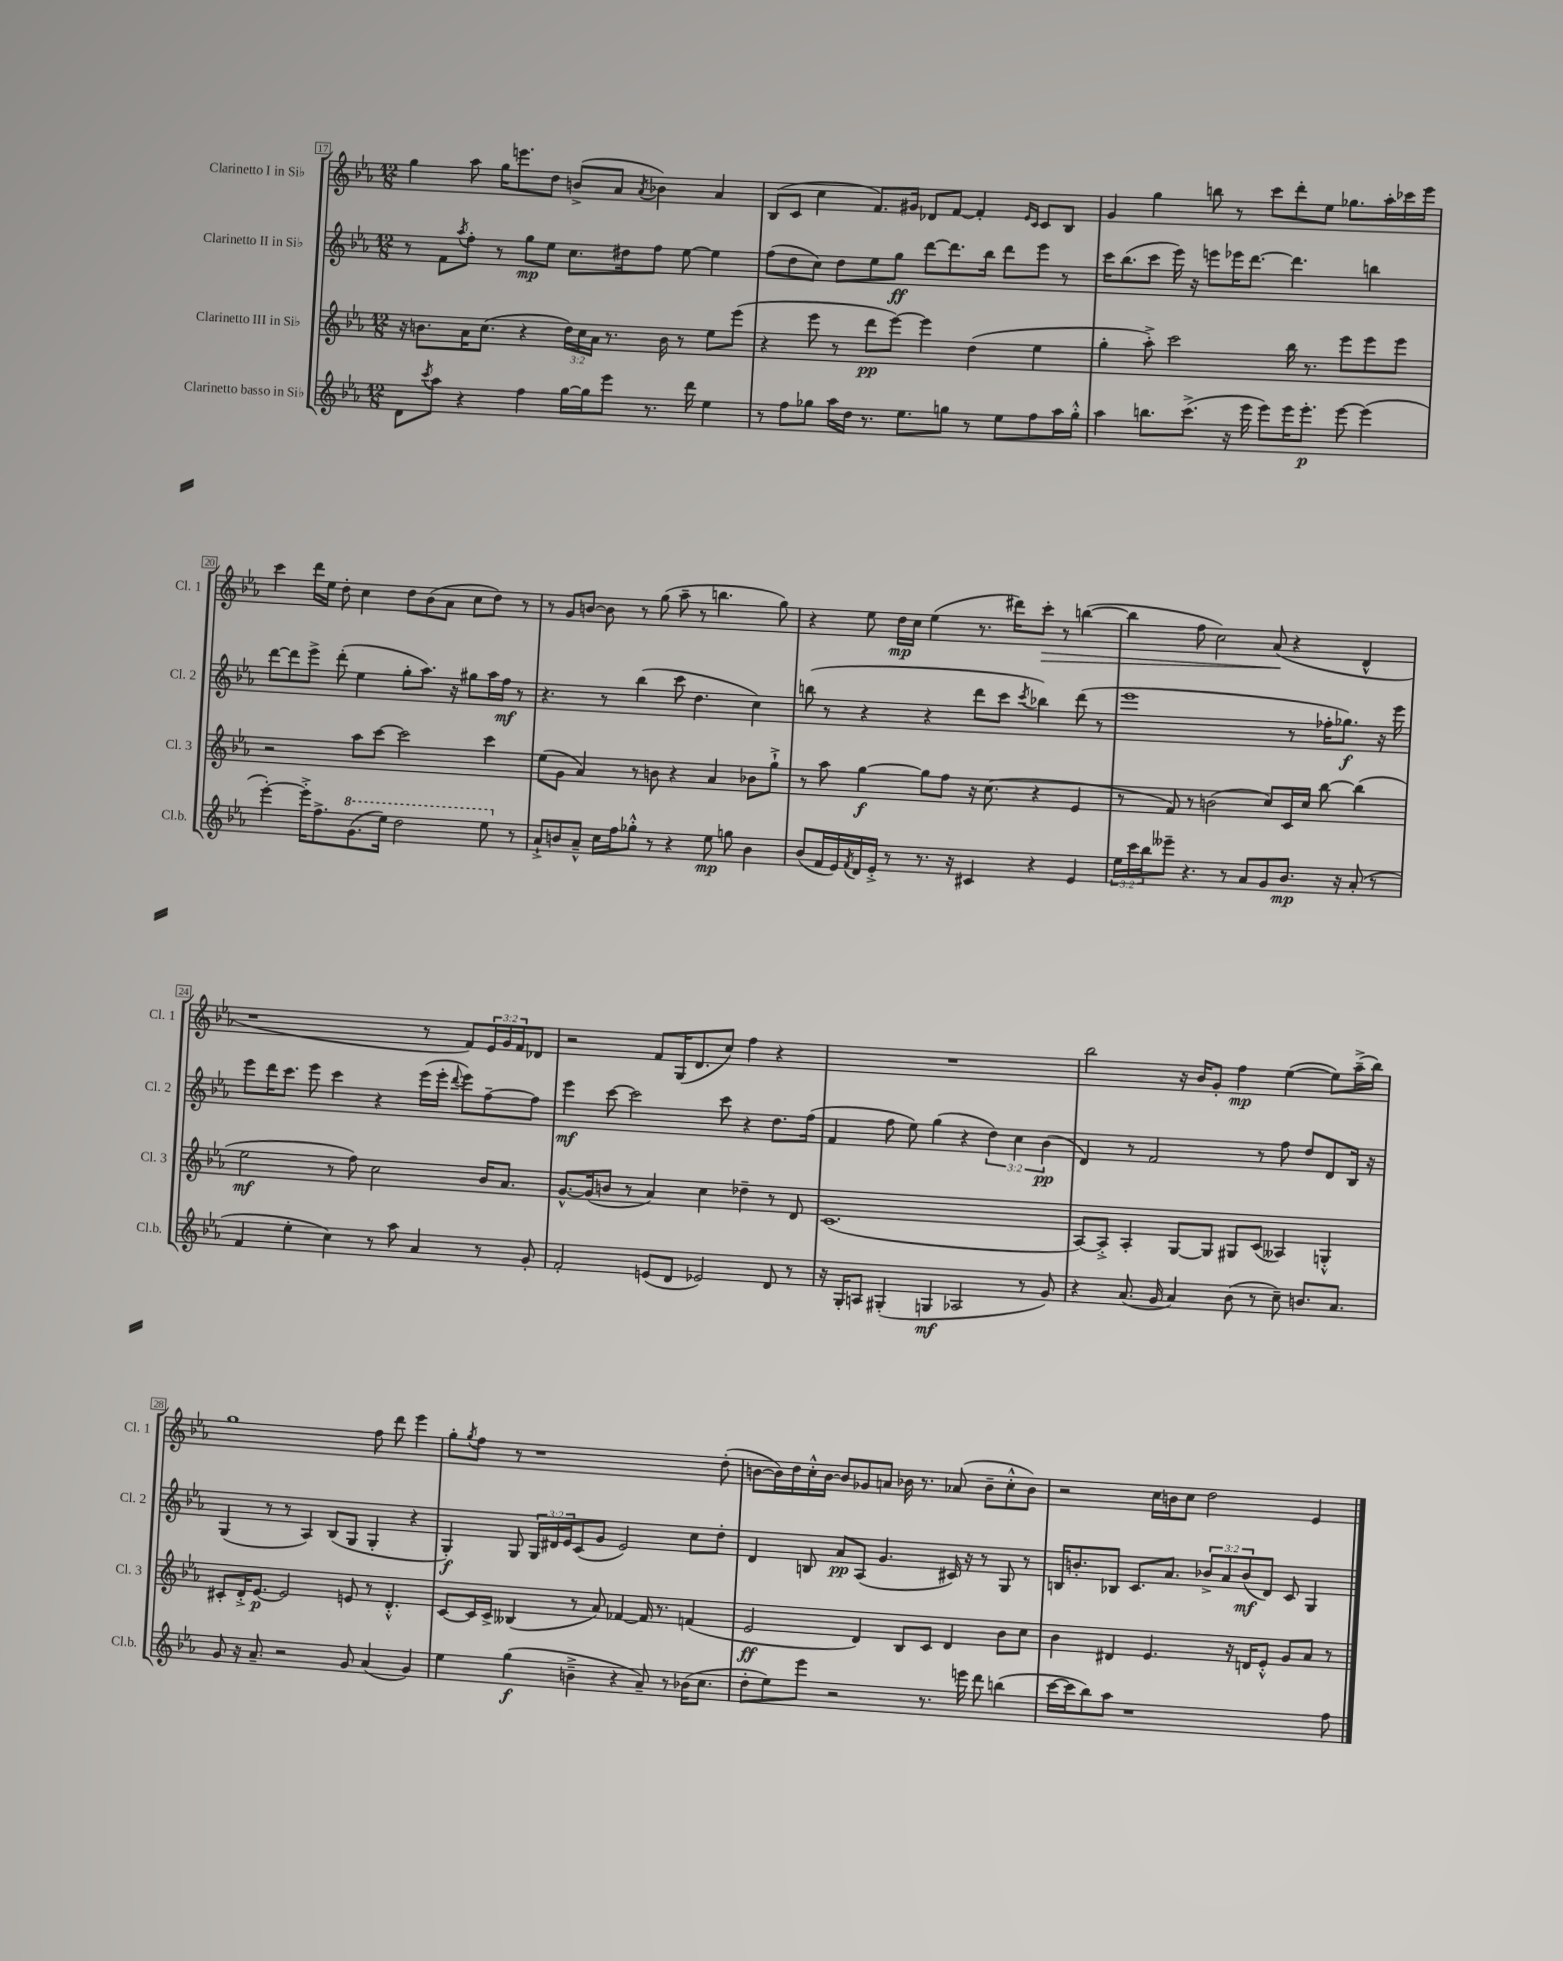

**kern	**kern	**kern	**kern
*staff4	*staff3	*staff2	*staff1
*clefG2	*clefG2	*clefG2	*clefG2
*k[b-e-a-]	*k[b-e-a-]	*k[b-e-a-]	*k[b-e-a-]
*M12/8	*M12/8	*M12/8	*M12/8
8d	16r	8r	4gg
.	8.b	.	.
8qccc	.	.	.
8aa-	.	8f	.
.	.	8qaa-	.
4r	16a-	8ff'	8aa-
.	(8.cc	.	.
.	.	8r	16gg
.	.	.	8.eee
4ff	4r	8gg	.
.	.	8ee-	8dd
[16gg	24dd)	8.cc	(8b^
.	24cc	.	.
16gg]	.	.	.
.	24a-	.	.
8eee-	8.r	.	8a-
.	.	16dd#	.
.	.	.	8qa-
8.r	.	8ff	4b-)
.	16b	.	.
.	8r	[8ee-	.
16ddd	.	.	.
4ee-	8ee-	4ee-]	4a-
.	(8eee-	.	.
=	=	=	=
8r	4r	(8ff	(8B-
8ff	.	8dd	8c
8gg-	8eee-	8cc)	4cc
16aa-	8r	8dd	.
16dd	.	.	.
8.r	8ddd	8ee-	8.f)
.	[8eee-)	8gg	.
8.ee-	.	.	16g#
.	4eee-]	[8ddd	8d-
8gg	.	8.ddd]	[8f
8r	(4dd	.	4f']
.	.	16bb-	.
8ee-	.	8ddd	.
.	.	.	16qqe-
.	.	.	16qqc
8ff	4ee-	8eee-	8c
16aa-	.	8r	8B-
16gg'^^	.	.	.
=	=	=	=
4aa-	4gg'	16ccc	4g
.	.	(8.bb-	.
8.bb	8aa-'^)	8ccc	4gg
.	2ccc	16eee-)	.
(8.ccc^	.	16r	.
.	.	8eee	8bb
16r	.	16eee-	8r
16eee-	.	[8.ddd	.
8eee-)	.	.	8ccc
16eee-	16bb-	4.ddd]	8ddd'
8.eee-'	8.r	.	.
.	.	.	8ee-
[8eee-	8eee-	.	8.gg-
(4eee-]	8eee-	4bb	.
.	.	.	16aa-'
.	8eee-	.	16ccc-
.	.	.	16eee-
=	=	=	=
[4eee-')	2r	[8ddd	4ccc
.	.	8ddd]	.
16eee-'^]	.	8eee-^	16ddd
8.ff^	.	.	16ee-
.	.	(8ddd'	8dd'
(8.gg	8aa-	4ee-	4cc
.	[8ccc	.	.
16eee-)	.	.	.
2ddd	2ccc]	8gg'	8dd
.	.	8.aa-)	(8b-
.	.	.	8a-
.	.	16r	.
.	.	8gg#	8cc
8eee-	4ccc	16aa-	8dd)
.	.	16ff	.
8r	.	8r	8r
=	=	=	=
8a-`^	(8ee-	4.r	8r
8b	8g	.	8g
8a-~^^	4a-)	.	[8b
16cc	.	8r	8b]
16ff	.	.	.
8gg-'^^	8r	(4bb-	8r
8r	8b	.	(8gg
4r	4r	8ccc	8aa-~
.	.	4.dd	8r
8ee-	4a-	.	4.bb
8gg	.	.	.
4b	8b-	4cc)	.
.	8gg`^	.	8gg)
=	=	=	=
(8b-	8r	(8bb	4r
16f	8aa-	8r	.
16e-)	.	.	.
8qf	.	.	.
16d	[4gg	4r	8ee-
16e-'^	.	.	.
8r	.	.	16dd
.	.	.	16cc
8.r	8gg]	4r	(4ee-
.	8ff	.	.
16r	.	.	.
4c#	16r	8ddd	8.r
.	(8.cc	.	.
.	.	8ccc	.
.	.	.	16ddd#)
.	.	8qccc	.
4r	4r	4bb-)	8ccc'
.	.	.	8r
4e-	4e-	(8ddd	([4bb
.	.	8r	.
=	=	=	=
24ee-	8r	1eee-	4bb]
24ccc	.	.	.
24bb-	.	.	.
8eee--~	8f)	.	.
4.r	8r	.	8ff
.	(2b	.	2cc)
8r	.	.	.
8a-	.	.	.
8g	8cc)	.	(8a-
8.b-	16c	8r	4r
.	16cc	.	.
.	[8bb-	16ff-'	.
16r	.	8.gg-)	.
(8a-'	(4bb-]	.	4d^^
8r	.	16r	.
.	.	16eee-	.
=	=	=	=
4f	2ee-	8eee-	1r
.	.	16ddd	.
.	.	8.ccc	.
4ee-'	.	.	.
.	.	8eee-	.
4cc)	8r	4ccc	.
.	8ff)	.	.
8r	2cc	4r	.
8aa-	.	.	.
4a-	.	(16eee-	8r
.	.	16eee-'	.
.	.	8qqddd	.
.	.	8eee-)	8f)
8r	16b-	[8ff~	24e-
.	.	.	24g
.	8.a-	.	.
.	.	.	24f
8g'	.	8ff]	8d-
=	=	=	=
2f'	[8.g^^	4eee-	2r
.	(16g]	.	.
.	8b	[8ccc	.
.	8r	2ccc]	.
(8e	4a-)	.	8f
8d	.	.	(16G
.	.	.	8.d
2e-)	4cc	.	.
.	.	8ccc	8cc)
.	4dd-~	4r	4ff
8d	8r	8.dd	4r
8r	8d	.	.
.	.	(16ff	.
=	=	=	=
16r	(1.c	4f	1.r
16G'	.	.	.
8A	.	.	.
(4G#'	.	8ff	.
.	.	8ee-)	.
4G	.	(4gg	.
2A-	.	4r	.
.	.	6dd)	.
.	.	6cc	.
8r	.	.	.
.	.	(6b-	.
8g)	.	.	.
=	=	=	=
4r	[8A-)	4d)	2bb-
.	8A-'^]	.	.
(8.a-	4A-'	8r	.
.	.	2f	.
16g	.	.	.
4a-)	[8G	.	16r
.	.	.	16b-
.	8G]	.	8g'
(8b-	8G#	.	4ff
8r	(8c	8r	.
8cc~)	4A--)	8ff	([4ee-
8.b	.	8dd	.
.	4G'^^	8d	8ee-])
8.a-	.	.	.
.	.	16B-	(16aa-~^
.	.	16r	16bb-)
=	=	=	=
8g	8c#'	(4G	1gg
16r	16d'^	.	.
8.a-~	[8.e-	.	.
.	.	8r	.
2r	2e-]	8r	.
.	.	4A-)	.
.	.	(8B-	.
8g	8e	8G	.
(4a-	8r	4G'	8ff
.	4.d'^^	.	8ddd
4g)	.	4r	4eee-
=	=	=	=
4ee-	[8c	4G')	8gg'
.	.	.	8qgg
.	16c]	.	8ff
.	16c^	.	.
(4gg	(4B--	8G	8r
.	.	24G	1r
.	.	24d#	.
.	.	24e-	.
4b~^	8r	(8c	.
.	8a-)	8g	.
4r	[4f-	2e-)	.
8a-~)	16f-]	.	.
.	8.r	.	.
8r	.	.	.
(16b-	(4f	8cc	.
8.cc	.	.	.
.	.	8dd'	(8dd'
=	=	=	=
8dd'	2e-	4d	[8b
8ee-)	.	.	16b])
.	.	.	16dd
8eee-	.	8B	16cc'^^
.	.	.	[16b
2r	.	8a-	8b]
.	4d)	(8A-	8g-
.	.	4.g	8a
.	8B-	.	16b-
.	.	.	8.r
8.r	8c	.	.
.	4d	16c#)	(8a-
16eee	.	16r	.
8ddd	.	8r	8b-~
(4bb	8b-	8G	8cc'^^
.	8cc	8r	8b-)
=	=	=	=
[16ccc	4b-	16B	2r
16ccc]	.	8.b'	.
8bb-)	.	.	.
8aa-	4d#	8B-	.
1r	.	8.c	.
.	4.e-	.	16cc
.	.	8.a-	16b
.	.	.	8cc
.	.	12b-^	2dd
.	.	12a-	.
.	16r	.	.
.	.	(12b-	.
.	16d	.	.
.	8e-'^^	8d)	.
.	8g	8c	.
.	8a-	4G	4e-
8ff	8r	.	.
==	==	==	==
*-	*-	*-	*-
